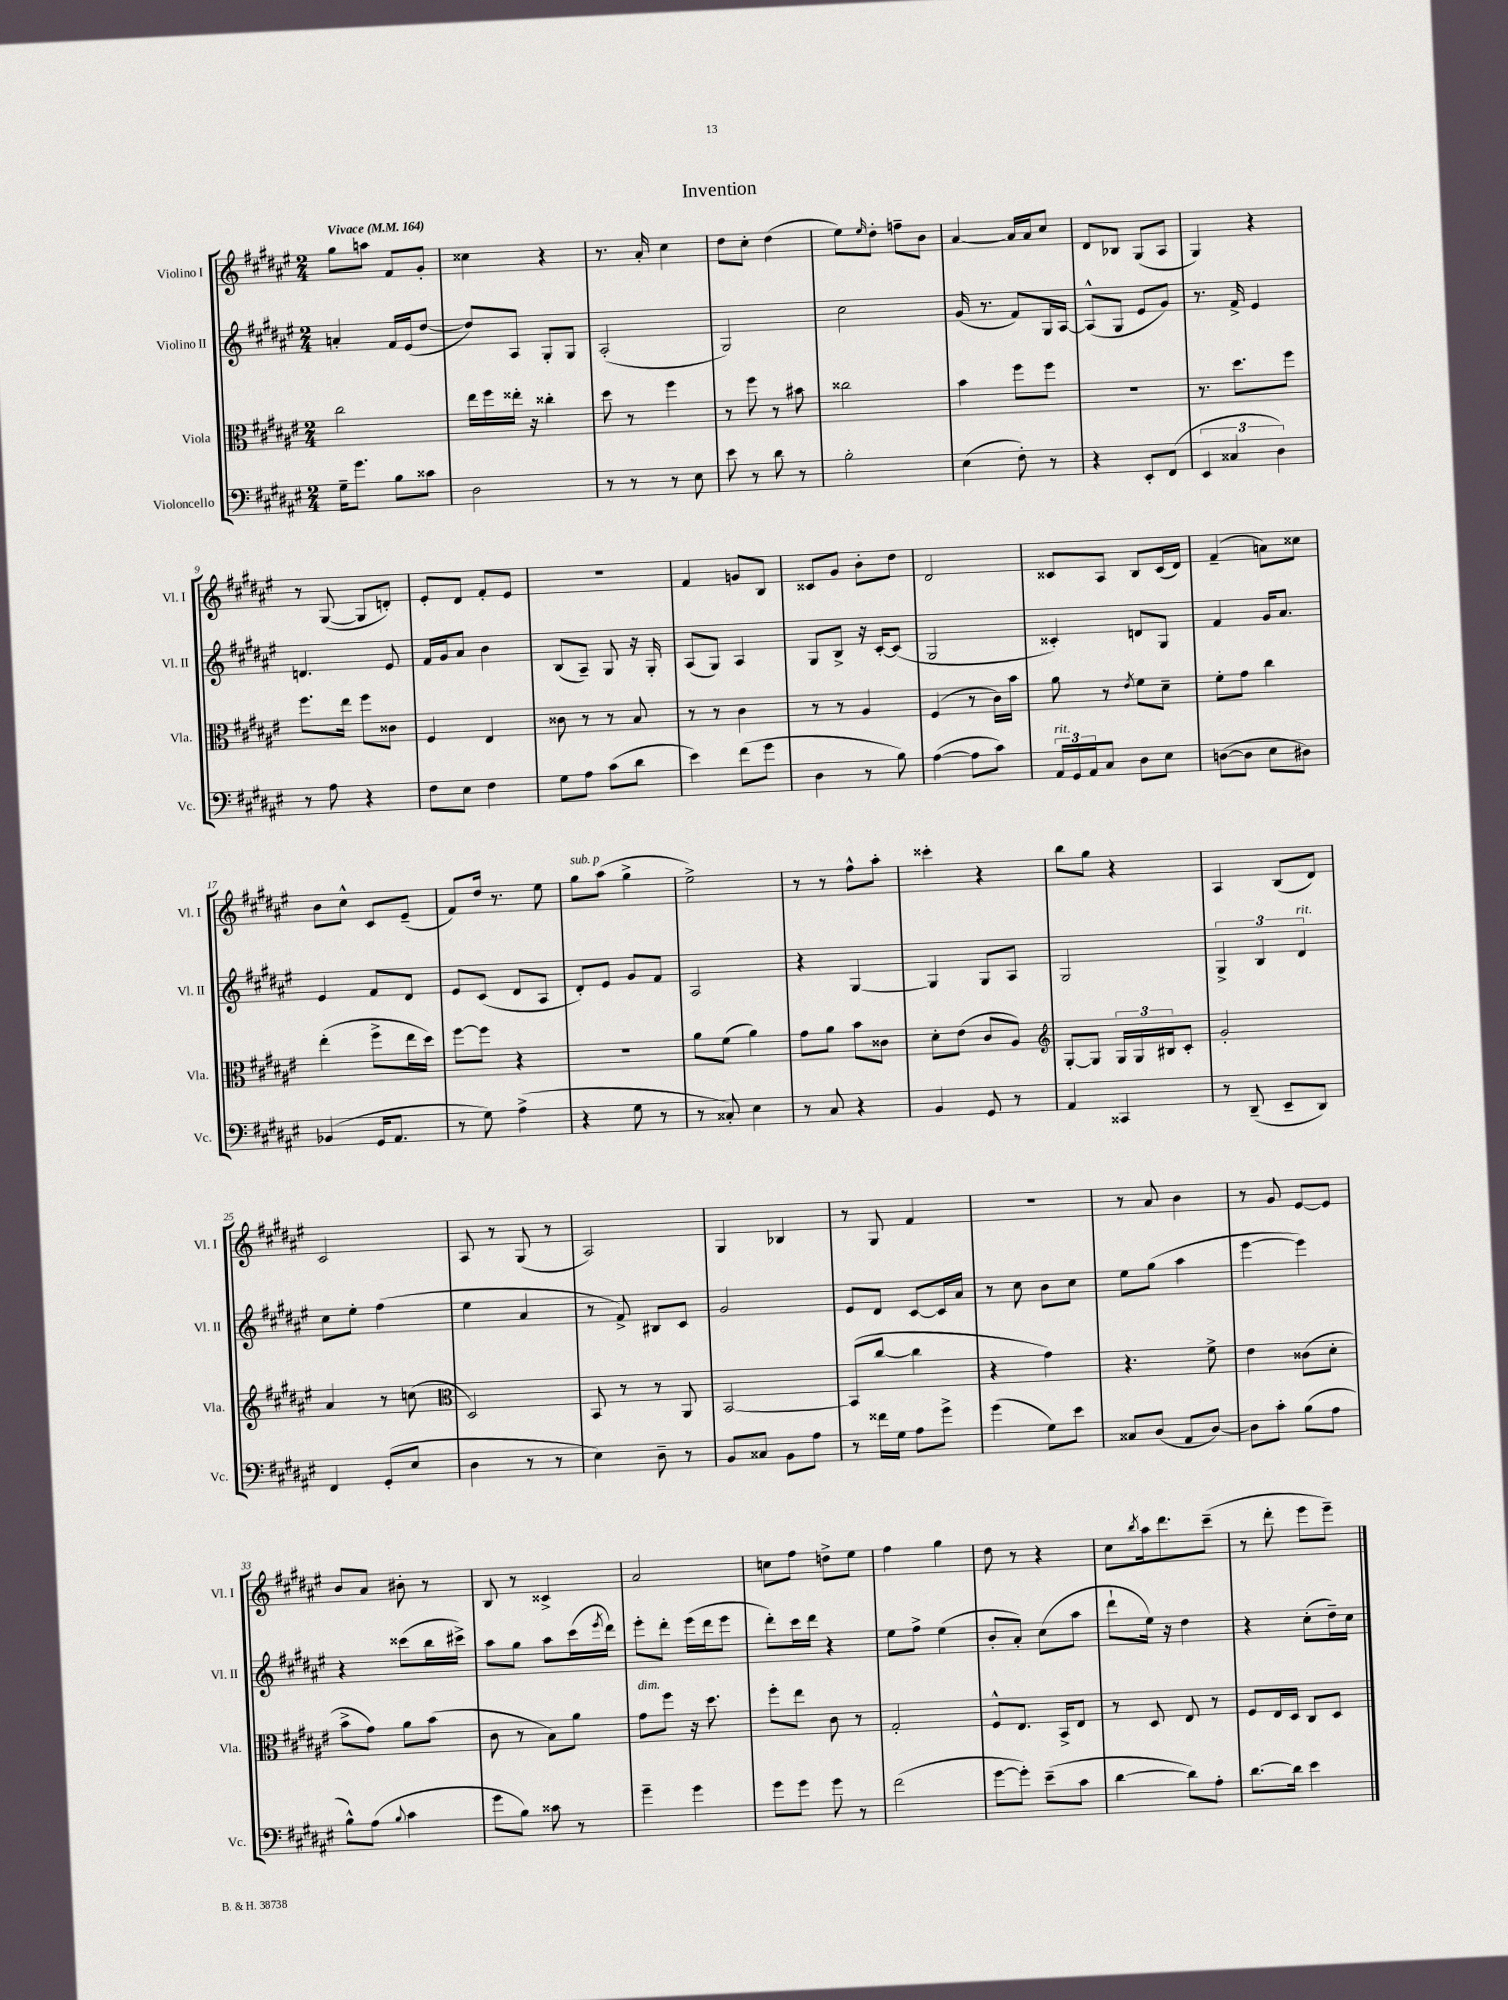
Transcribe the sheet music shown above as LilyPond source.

\header { title = "Invention" }
<<
\new StaffGroup <<
\new Staff = "s0" \with { instrumentName = "Violino I" shortInstrumentName = "Vl. I" } {
    \clef treble \key fis \major \numericTimeSignature \time 2/4 \tempo "Vivace" 4 = 164
    gis''8 a''8 fis'8 gis'8-. |
    cisis''4 r4 |
    r8. ais'16-. cis''4 |
    dis''8 cis''8-. dis''4( |
    eis''8) \grace { eis''16 } dis''8-. f''8-- b'8 |
    ais'4~ ais'16 ais'16 cis''8 |
    dis'8 bes8 gis8( ais8 |
    gis4) r4 |
    r8 gis8~( gis8 d'8-.) |
    eis'8-. dis'8 fis'8-. eis'8 |
    R2 |
    fis'4 g'8 b8 |
    cisis'8 gis'8 b'8-. dis''8 |
    dis'2 |
    cisis'8 ais8 b8 cisis'16( dis'16) |
    fis'4--( a'8) cisis''8 |
    b'8 cis''8-^ cis'8 eis'8--( |
    fis'8) dis''16 r8. eis''8 |
    gis''8^\markup { \italic "sub. p" } ais''8( gis''4-> |
    eis''2->) |
    r8 r8 fis''8-^ ais''8-. |
    cisis'''4-. r4 |
    b''8 gis''8 r4 |
    ais4 b8( dis'8) |
    cis'2 |
    ais8 r8 gis8( r8 |
    ais2) |
    gis4 bes4 |
    r8 gis8 fis'4 |
    r2 |
    r8 ais'8 b'4 |
    r8 gis'8 eis'8~ eis'8 |
    b'8 ais'8 bis'8-. r8 |
    b8 r8 cisis'4-> |
    ais'2 |
    c''8 fis''8 d''8-> eis''8 |
    fis''4 gis''4 |
    dis''8 r8 r4 |
    cis''8 \acciaccatura { b''8 } ais''16 dis'''8. cis'''8--( |
    r8 dis'''8-. eis'''8 eis'''8--) \bar "|." |
}
\new Staff = "s1" \with { instrumentName = "Violino II" shortInstrumentName = "Vl. II" } {
    \clef treble \key fis \major \numericTimeSignature \time 2/4
    a'4-. fis'16 eis'16( dis''8~ |
    dis''8) ais8 gis8-. gis8 |
    ais2-.( |
    gis2) |
    cis''2 |
    gis'16( r8. fis'8) gis16 ais16~ |
    ais8-^( gis8 eis'8 gis'8) |
    r8. fis'16-> eis'4 |
    d'4. eis'8 |
    fis'16 gis'16 ais'8 b'4 |
    b8( ais8--) gis8 r16 gis16-. |
    ais8( gis8) ais4 |
    gis8 b8-> r16 cis'16~-. cis'8( |
    gis2 |
    cisis'4-.) d'8 gis8 |
    fis'4 gis'16 ais'8. |
    eis'4 fis'8 dis'8 |
    eis'8 cis'8( dis'8 ais8 |
    dis'8-.) eis'8 gis'8 fis'8 |
    ais2 |
    r4 gis4~ |
    gis4 gis8 ais8 |
    gis2 |
    \tuplet 3/2 { gis4-> b4 dis'4^\markup { \italic "rit." } } |
    cis''8 eis''8-. fis''4( |
    eis''4 ais'4 |
    r8 fis'8->) bis8 cis'8 |
    gis'2 |
    eis'8 dis'8 cis'8~ cis'16 ais'16 |
    r8 cis''8 b'8 cis''8 |
    eis''8 gis''8( ais''4 |
    eis'''4~ eis'''4) |
    r4 cisis'''8( b''16 cis'''16->) |
    ais''8 gis''8 ais''8 cis'''16( \acciaccatura { eis'''8 } dis'''16) |
    eis'''8-. dis'''8-. eis'''16( dis'''16 eis'''8 |
    dis'''8-.) cis'''16 dis'''16 r4 |
    eis''8 fis''8-> eis''4( |
    b'8-. ais'8-.) cis''8( ais''8 |
    dis'''8-! eis''16) r16 dis''4 |
    r4 cis''8-.( dis''16--) cis''16 \bar "|." |
}
\new Staff = "s2" \with { instrumentName = "Viola" shortInstrumentName = "Vla." } {
    \clef alto \key fis \major \numericTimeSignature \time 2/4
    cis''2 |
    eis''16 fis''16 eisis''16-. r16 cisis''4-. |
    dis''8 r8 fis''4 |
    r8 fis''8 r8 bis'8 |
    cisis''2 |
    b'4 fis''8 fis''8 |
    R2 |
    r8. dis''8. fis''8 |
    fis''8. eis''16 fis''8 cisis'8 |
    fis4 eis4 |
    cisis'8 r8 r8 b8 |
    r8 r8 cis'4 |
    r8 r8 ais4 |
    fis4( r8 cis'16) b'16 |
    ais'8 r8 \acciaccatura { eis'8 } fis'8 dis'8-- |
    fis'8-. gis'8 cis''4 |
    eis''4-.( fis''8-> eis''16 dis''16) |
    fis''8~ fis''8 r4 |
    r2 |
    ais'8 fis'8( ais'4) |
    gis'8 ais'8 b'8 cisis'8 |
    dis'8-. eis'8( cis'8 ais8) |
    \clef treble gis8~-. gis8 \tuplet 3/2 { gis16 gis16 bis16 } cis'8-. |
    gis'2-. |
    ais'4 r8 c''8( |
    \clef alto dis2) |
    b,8 r8 r8 ais,8 |
    b,2~ |
    b,8( cis''8~ cis''4 |
    r4 gis'4) |
    r4. fis'8-> |
    eis'4 cisis'8( dis'8-. |
    b'8-> gis'8) ais'8 b'8( |
    cis'8 r8 b8) ais'8 |
    gis'8^\markup { \italic "dim." } fis''8 r16 dis''8. |
    fis''8-. eis''8 cis'8 r8 |
    gis2-. |
    fis8-^ eis8. b,16-> eis8 |
    r8 dis8 eis8 r8 |
    fis8 eis16 dis16 cis8 dis8 \bar "|." |
}
\new Staff = "s3" \with { instrumentName = "Violoncello" shortInstrumentName = "Vc." } {
    \clef bass \key fis \major \numericTimeSignature \time 2/4
    gis16-- gis'8. b8 cisis'8 |
    dis2 |
    r8 r8 r8 eis8 |
    eis'8 r8 dis'8 r8 |
    b2-. |
    eis4( fis8-.) r8 |
    r4 eis,8-. fis,8( |
    \tuplet 3/2 { eis,4 cisis4 dis4) } |
    r8 ais8 r4 |
    fis8 eis8 fis4 |
    gis8 ais8 cis'8( dis'8 |
    eis'4) fis'8( gis'8 |
    dis4 r8 b8) |
    ais4~( ais8 cis'8) |
    \tuplet 3/2 { ais,16^\markup { \italic "rit." } gis,16 ais,16 } cis8 dis8 eis8 |
    d8~( d8 eis8 dis8) |
    bes,4( gis,16 ais,8. |
    r8 gis8) ais4->( |
    r4 gis8 r8 |
    r8 cisis8-.) eis4 |
    r8 cis8 r4 |
    b,4 gis,8 r8 |
    ais,4 cisis,4 |
    r8 dis,8--( eis,8-- dis,8) |
    fis,4 gis,8-.( eis8 |
    dis4 r8 r8 |
    eis4) dis8-- r8 |
    b,8 cisis8 b,8 ais8 |
    r8 fisis'16 gis16 ais8 gis'8-> |
    gis'4( gis8) eis'8 |
    cisis8 dis8( ais,8 dis8~) |
    dis8 cis'8-. b8( ais8 |
    b8-^) ais8( \appoggiatura { b8 } cis'4 |
    gis'8 b8) cisis'8 r8 |
    gis'4-- gis'4 |
    gis'8 gis'8 gis'8 r8 |
    fis'2( |
    gis'8~ gis'8-.) eis'8--( cis'8 |
    dis'4~ dis'8) ais8-. |
    dis'8.~ dis'16 eis'4 \bar "|." |
}
>>
>>
